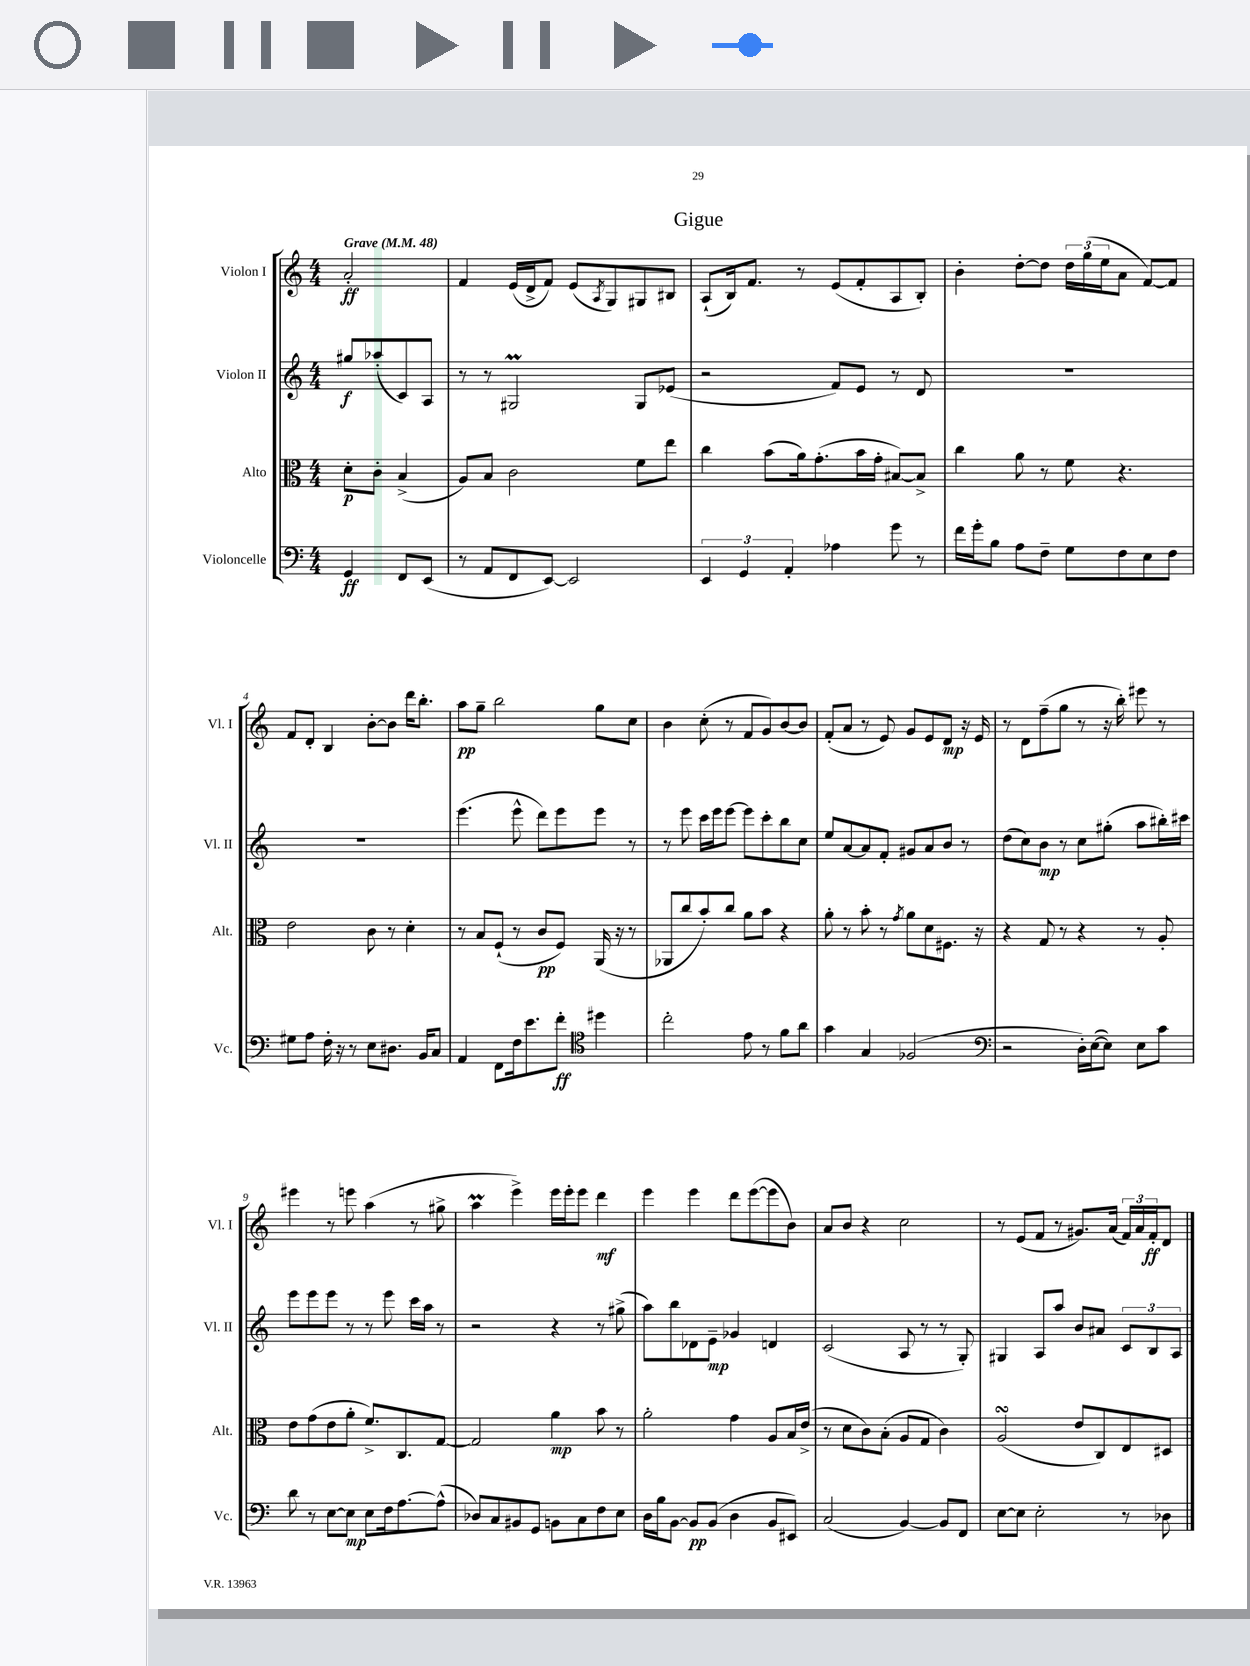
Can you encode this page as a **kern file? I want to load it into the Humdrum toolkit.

**kern	**dynam	**kern	**dynam	**kern	**dynam	**kern	**dynam
*part4	*part4	*part3	*part3	*part2	*part2	*part1	*part1
*staff4	*staff4	*staff3	*staff3	*staff2	*staff2	*staff1	*staff1
*I"Violoncelle	*	*I"Alto	*	*I"Violon II	*	*I"Violon I	*
*I'Vc.	*	*I'Alt.	*	*I'Vl. II	*	*I'Vl. I	*
*clefF4	*	*clefC3	*	*clefG2	*	*clefG2	*
*k[]	*	*k[]	*	*k[]	*	*k[]	*
*M4/4	*	*M4/4	*	*M4/4	*	*M4/4	*
*MM48	*	*MM48	*	*MM48	*	*MM48	*
=	=	=	=	=	=	=	=
!	!	!	!	!	!	!LO:TX:a:B:t=Grave	!
4GG/	ff	8d'\L	p	8gg#X/L	f	2a'/	ff
.	.	8c'\J	.	(8aa-X'/	.	.	.
8FF/L	.	(4B^/	.	8c/)	.	.	.
(8EE/J	.	.	.	8A/J	.	.	.
=1	=1	=1	=1	=1	=1	=1	=1
8r	.	8A/L)	.	8r	.	4f/	.
8AA/L	.	8B/J	.	8r	.	.	.
8FF/	.	2c\	.	2G#Xm/	.	(16e/LL	.
.	.	.	.	.	.	16d^/J	.
[8EE/J)	.	.	.	.	.	8f/J)	.
2EE/]	.	.	.	.	.	(8e/L	.
.	.	.	.	.	.	8qA/	.
.	.	.	.	.	.	8G/)	.
.	.	8f\L	.	8G#/L	.	8G#X/	.
.	.	8ee\J	.	(8e-X/J	.	8B#X/J	.
=2	=2	=2	=2	=2	=2	=2	=2
6EE/	.	4cc\	.	2r	.	(8A`/L	.
.	.	.	.	.	.	16B/k)	.
6GG/	.	.	.	.	.	.	.
.	.	.	.	.	.	8.f/J	.
.	.	(8b\L	.	.	.	.	.
6AA'/	.	.	.	.	.	.	.
.	.	16a\k)	.	.	.	8r	.
.	.	(8.g'\	.	.	.	.	.
4A-X\	.	.	.	8f/L)	.	(8e/L	.
.	.	16b\L	.	8e/J	.	8f'/	.
.	.	16g'\JJ	.	.	.	.	.
8g\	.	[8B#X/L)	.	8r	.	8A/	.
8r	.	8B#^/J]	.	8d/	.	8B'/J)	.
=3	=3	=3	=3	=3	=3	=3	=3
16f\LL	.	4cc\	.	1r	.	4b'\	.
16g'\J	.	.	.	.	.	.	.
8B\J	.	.	.	.	.	.	.
8A\L	.	8a\	.	.	.	[8dd'\L	.
8F~\J	.	8r	.	.	.	8dd\J]	.
8G\L	.	8f\	.	.	.	24dd\LL	.
.	.	.	.	.	.	(24gg\	.
.	.	.	.	.	.	24ee\J	.
8F\	.	4.r	.	.	.	8a\J	.
8E\	.	.	.	.	.	[8f/L)	.
8F\J	.	.	.	.	.	8f/J]	.
!!LO:LB:g=z
=4	=4	=4	=4	=4	=4	=4	=4
8G#X\L	.	2e\	.	1r	.	8f/L	.
8A\J	.	.	.	.	.	8d'/J	.
16F'\	.	.	.	.	.	4B/	.
16r	.	.	.	.	.	.	.
8r	.	.	.	.	.	.	.
8E\L	.	8c\	.	.	.	[8b'\L	.
8.D#X\J	.	8r	.	.	.	8b\J]	.
.	.	4d'\	.	.	.	16ddd\KL	.
16BB/KL	.	.	.	.	.	8.bb'\J	.
8C/J	.	.	.	.	.	.	.
=5	=5	=5	=5	=5	=5	=5	=5
4AA/	.	8r	.	(4.eee\	.	8aa\L	pp
.	.	8B/L	.	.	.	8gg~\J	.
8FF\L	.	(8F`/J	.	.	.	2bb\	.
16F\k	.	8r	.	8eee^^\	.	.	.
8.e\	.	.	.	.	.	.	.
.	.	8c/L	pp	8ddd\L)	.	.	.
8f'\J	ff	8F/J)	.	8eee\	.	.	.
*clefC4	*	*	*	*	*	*	*
4dd#X\	.	(16AA/	.	8eee\J	.	8gg\L	.
.	.	16r	.	.	.	.	.
.	.	8r	.	8r	.	8cc\J	.
=6	=6	=6	=6	=6	=6	=6	=6
2cc'\	.	8AA-X/L	.	8r	.	4b\	.
.	.	8cc/	.	8eee\	.	.	.
.	.	8b'/)	.	16ccc\LL	.	(8cc'\	.
.	.	.	.	16eee\J	.	.	.
.	.	8cc/J	.	[8eee\J	.	8r	.
8e\	.	8a\L	.	8eee\L]	.	8f/L	.
8r	.	8b\J	.	8ccc'\	.	8g/)	.
8f\L	.	4r	.	8bb\	.	[8b/	.
8a\J	.	.	.	8cc\J	.	8b/J]	.
=7	=7	=7	=7	=7	=7	=7	=7
4g\	.	8a'\	.	8ee/L	.	(8f'/L	.
.	.	8r	.	[8a/	.	8a/J	.
4G/	.	8b'\	.	8a/]	.	8r	.
.	.	8r	.	8f'/J	.	8e/)	.
.	.	8qg/	.	.	.	.	.
(2F-X/	.	8a\L	.	8g#X/L	.	8g/L	.
.	.	8d\	.	8a/	.	8e/	.
.	.	8.F#X\J	.	8b/J	.	8d/J	mp
.	.	.	.	8r	.	16r	.
.	.	16r	.	.	.	16e/	.
=8	=8	=8	=8	=8	=8	=8	=8
*clefF4	*	*	*	*	*	*	*
2r	.	4r	.	(8dd\L	.	8r	.
.	.	.	.	8cc\)	.	8d\L	.
.	.	8G/	.	8b\J	mp	(8ff~\	.
.	.	8r	.	8r	.	8gg\J	.
16D'\LL)	.	4r	.	8cc\L	.	8r	.
([16E\J	.	.	.	.	.	.	.
8E\J])	.	.	.	(8gg#X'\J	.	16r	.
.	.	.	.	.	.	16bb'\)	.
8E\L	.	8r	.	8aa\L	.	8eee#X\	.
8c\J	.	8A'/	.	16bb#X'\L)	.	8r	.
.	.	.	.	16ccc#X\JJ	.	.	.
!!LO:LB:g=z
=9	=9	=9	=9	=9	=9	=9	=9
8d\	.	8e\L	.	8eee\L	.	4eee#X\	.
8r	.	(8g\	.	8eee\	.	.	.
[8E\L	.	8e\	.	8eee\J	.	8r	.
8E\J]	mp	8a'\J	.	8r	.	8eeen\	.
8E\L	.	8.f^/L)	.	8r	.	(4aa\	.
16F\k	.	.	.	8eee\	.	.	.
[8.A\	.	8.C/	.	.	.	.	.
.	.	.	.	16ccc\LL	.	8r	.
.	.	.	.	16aa\JJ	.	.	.
(8A^^\J]	.	[8G/J	.	8r	.	8gg#X^\	.
=10	=10	=10	=10	=10	=10	=10	=10
8D-X/L)	.	2G/]	.	2r	.	4aaM\	.
8C/	.	.	.	.	.	.	.
8BB#X/	.	.	.	.	.	4eee^\)	.
8GG/J	.	.	.	.	.	.	.
8BBn\L	.	4a\	mp	4r	.	16eee\LL	.
.	.	.	.	.	.	16eee'\J	.
8C\	.	.	.	.	.	8eee\J	.
8F\	.	8b\	.	8r	.	4ddd\	mf
8E\J	.	8r	.	(8gg#X^\	.	.	.
=11	=11	=11	=11	=11	=11	=11	=11
16D\LL	.	2a'\	.	8aa\L)	.	4eee\	.
16B\J	.	.	.	.	.	.	.
[8BB\J	.	.	.	8bb\	.	.	.
8BB/L]	pp	.	.	8d-X\	.	4eee\	.
(8BB/J	.	.	.	8e~\J	mp	.	.
4D\	.	4g\	.	4g-X/	.	8ddd\L	.
.	.	.	.	.	.	([8eee\	.
8BB/L	.	8A/L	.	4dn/	.	8eee\]	.
8EE#X/J)	.	16B/L	.	.	.	8b\J)	.
.	.	(16e^/JJ	.	.	.	.	.
=12	=12	=12	=12	=12	=12	=12	=12
(2C/	.	8r	.	(2c/	.	8a/L	.
.	.	8d\L	.	.	.	8b/J	.
.	.	8c\)	.	.	.	4r	.
.	.	(8B'\J	.	.	.	.	.
[4BB/)	.	8A/L	.	8A/	.	2cc\	.
.	.	8G/J	.	8r	.	.	.
8BB/L]	.	4c\)	.	8r	.	.	.
8FF/J	.	.	.	8G'/)	.	.	.
=13	=13	=13	=13	=13	=13	=13	=13
[8E\L	.	(2AsSSS/	.	4G#X/	.	8r	.
8E\J]	.	.	.	.	.	(8e/L	.
2E'\	.	.	.	8A/L	.	8f/J	.
.	.	.	.	8aa/J	.	8r	.
.	.	8e/L	.	8b/L	.	8.g#X/L)	.
.	.	8C/)	.	8a#X/J	.	.	.
.	.	.	.	.	.	(16a/Jk	.
8r	.	8E/	.	12c/L	.	24f/LL)	.
.	.	.	.	.	.	24a/	.
.	.	.	.	12B/	.	24f'/J	ff
8D-X\	.	8D#X/J	.	.	.	8d/J	.
.	.	.	.	12A/J	.	.	.
==	==	==	==	==	==	==	==
*-	*-	*-	*-	*-	*-	*-	*-
